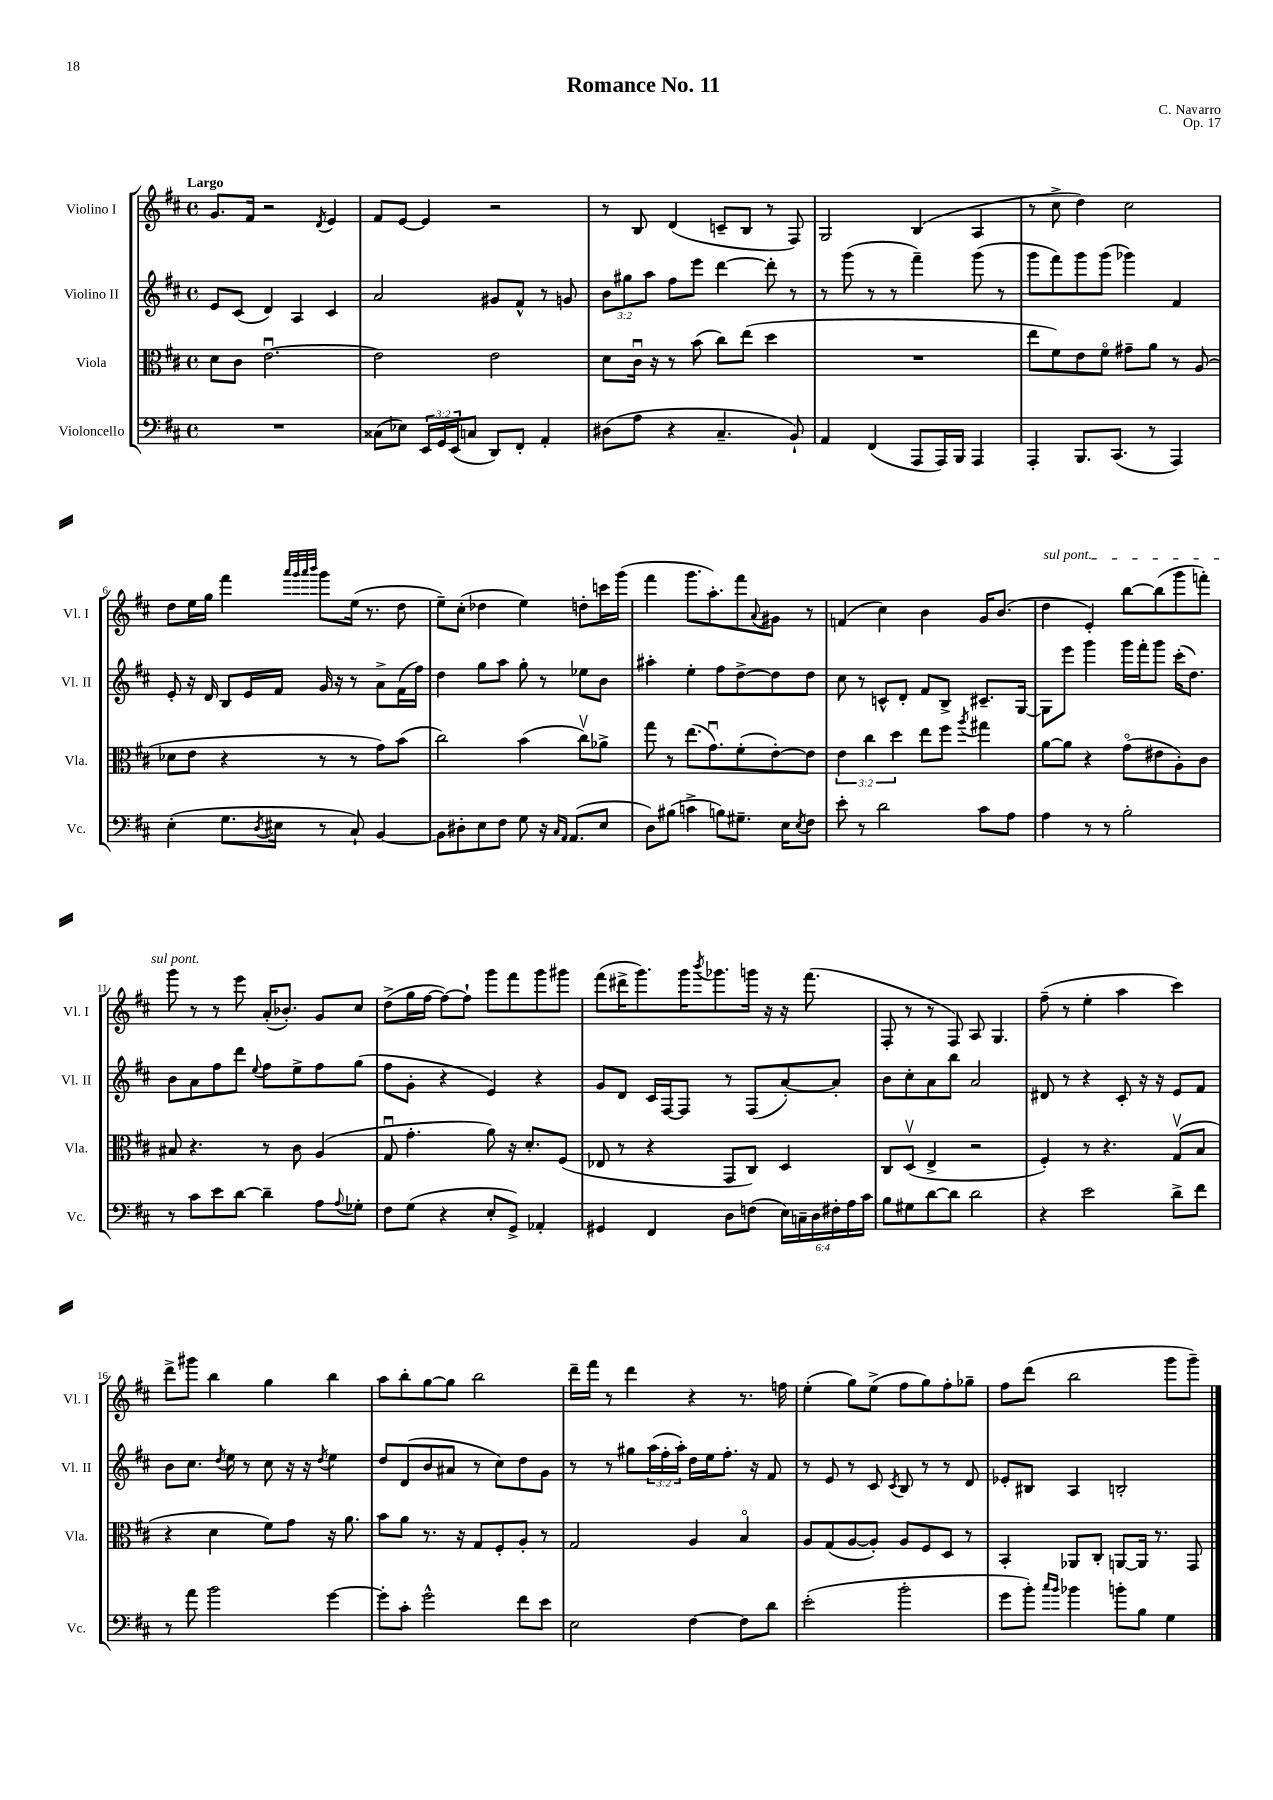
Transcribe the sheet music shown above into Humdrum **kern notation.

**kern	**kern	**kern	**kern
*part4	*part3	*part2	*part1
*staff4	*staff3	*staff2	*staff1
*I"Violoncello	*I"Viola	*I"Violino II	*I"Violino I
*I'Vc.	*I'Vla.	*I'Vl. II	*I'Vl. I
*clefF4	*clefC3	*clefG2	*clefG2
*k[f#c#]	*k[f#c#]	*k[f#c#]	*k[f#c#]
*M4/4	*M4/4	*M4/4	*M4/4
*met(c)	*met(c)	*met(c)	*met(c)
=1	=1	=1	=1
!	!	!	!LO:TX:a:B:t=Largo
1r	8d\L	8e/L	8.g/L
.	8c#\J	(8c#/J	.
.	.	.	16f#/Jk
.	[2.eu\	4d/)	2r
.	.	4A/	.
.	.	.	8qd/
.	.	4c#/	4e/
=2	=2	=2	=2
(8C##X\L	2e\]	2a/	8f#/L
8E-X\J)	.	.	[8e/J
24EE/LL	.	.	4e/]
24GG/	.	.	.
(24EE/J	.	.	.
8Cn/J	.	.	.
8DD/L)	2e\	8g#X/L	2r
8FF#'/J	.	8f#^^/J	.
4AA'/	.	8r	.
.	.	8gn/	.
=3	=3	=3	=3
(8D#X\L	8d\L	12b\L	8r
.	.	12gg#X\	.
8A\J	16c#u\Jk	.	8B/
.	.	12aa\J	.
.	16r	.	.
4r	8r	8ff#\L	(4d/
.	(8b\	8eee\J	.
4.C#~/	8cc#\L)	[4ddd\	8cn~/L
.	(8ee\J	.	8B/J
.	4dd\	8ddd'\]	8r
8BB`/)	.	8r	8F#/)
=4	=4	=4	=4
4AA/	1r	8r	2G/
.	.	(8ggg\	.
(4FF#/	.	8r	.
.	.	8r	.
8AAA/L	.	4fff#~\)	(4B/
16AAA/L)	.	.	.
16BBB/JJ	.	.	.
4AAA/	.	(8ggg\	4A/
.	.	8r	.
=5	=5	=5	=5
4AAA'/	8ee\L	8ggg\L	8r
.	8f#\)	8fff#\)	8cc#^\
8.BBB/L	8e\	8ggg\	4dd\)
.	8f#\J	(8ggg\J	.
(8.CC#/J	.	.	.
.	8g#X~\L	4ggg-X\)	2cc#\
8r	8a\J	.	.
4AAA/)	8r	4f#/	.
.	(8A/	.	.
!!LO:LB:g=z
=6	=6	=6	=6
(4E'\	8d-X\L	8e'/	8dd\L
.	8e\J	16r	16ee\L
.	.	16d/	16gg\JJ
8.G\L	4r	8B/L	4fff#\
.	.	16e/L	.
8qD/	.	.	.
16E#X\Jk	.	16f#/JJ	.
.	.	.	32qqaaa/LLL
.	.	.	32qqggg/
.	.	.	32qqaaa/
.	.	.	32qqbbb/JJJ
8r	8r	16g/	8ggg\L
.	.	16r	.
8C#`/)	8r	8r	(16ee\Jk
.	.	.	8.r
[4BB/	8g\L)	8a^\L	.
.	(8b\J	(16f#\L	8dd\
.	.	16ff#\JJ)	.
=7	=7	=7	=7
8BB\L]	2cc#\)	4dd\	8ee~\L)
8D#X'\	.	.	(8cc#'\J
8E\	.	8gg\L	4dd-X\
8F#\J	.	8aa\J	.
8G\	(4b\	8gg'\	4ee\)
16r	.	8r	.
16qqC#/LL	.	.	.
16qqAA/JJ	.	.	.
(8.AA/L	.	.	.
.	8cc#v\L)	8ee-X\L	8ddn'\L
8E/J	8a-X^\J	8b\J	16cccn\L
.	.	.	(16ggg\JJ
=8	=8	=8	=8
8D\L)	8gg\	4aa#X'\	4fff#\
(8B#X\J	8r	.	.
4cn^\	(8.ee\L	4ee'\	8.ggg\L
.	8.gu\)	.	8.aa'\)
8Bn\L)	.	8ff#\L	.
8.G#X~\J	(8f#'\	[8dd^\	8fff#\
.	.	.	8qqa/
.	[8e'\)	8dd\]	8g#X\J
16E\KL	.	.	.
8qE/	.	.	.
8F#\J	8e\J]	8dd\J	8r
=9	=9	=9	=9
8e'\	6e\	8cc#\	(4fn/
8r	.	8r	.
.	6cc#\	.	.
2d\	.	8cn^^/L	4cc#\)
.	6dd\	.	.
.	.	8d'/J	.
.	8ee\L	8f#/L	4b\
.	8ff#\J	8B^/J	.
.	8qaa/	.	.
8c#\L	4gg#X\	8.c#X~/L	16g/KL
.	.	.	(8.b/J
8A\J	.	.	.
.	.	[16G/Jk	.
=10	=10	=10	=10
!	!	!	!LO:TX:a:i:t=sul pont.
4A\	[8a\L	8G\L]	4dd\
.	8a\J]	8eee\J	.
8r	4r	4ggg\	4e'/)
8r	.	.	.
2B'\	(8g\L	16ggg\LL	[8bb\L
.	.	16fff#'\J	.
.	8e#X\	8ggg\J	(8bb\]
.	8A'\)	(16ccc#'\KL	8ggg\
.	.	8.dd\J)	.
.	8c#\J	.	8fffn'\J)
!!LO:LB:g=z
=11	=11	=11	=11
8r	8B#X/	8b\L	8ggg\
8c#\L	4.r	8a\	8r
8e\	.	8ff#\	8r
[8d\J	.	8ddd\J	8eee\
.	.	8qqee/	.
4d~\]	8r	8ff#\L	(16a'/KL
.	.	.	8.b-X'/J)
.	8c#\	8ee^\	.
8A\L	(4A/	8ff#\	8g/L
8qqA/	.	.	.
8G-X'\J	.	(8gg\J	8cc#/J
=12	=12	=12	=12
8F#\L	8Gu/	8ff#\L	(8dd^\L
(8G\J	4.g'\	8g'\J	16gg\L
.	.	.	[16ff#\JJ
4r	.	4r	8ff#\L_)
.	.	.	8ff#`\J]
8E'/L	8a\)	4e/)	8ggg\L
8GG^/J)	16r	.	8fff#\
.	8.d'/L	.	.
4AA-X'/	.	4r	8ggg\
.	(8F#/J	.	8ggg#X\J
=13	=13	=13	=13
4GG#X/	8E-X/	8g/L	(8fff#\L
.	8r	8d/J	16ddd#X^\K
.	.	.	8.ggg\)
4FF#/	4r	16c#/LL	.
.	.	[16F#/J	.
.	.	8F#/J]	16ggg\K
.	.	.	8qbbb/
.	.	.	8.ggg-X\
8D\L	8GG/L	8r	.
(8Fn\J	8C#/J)	(8F#/L	16gggn\Jk
.	.	.	16r
24E\LL)	4D/	[8a'/)	16r
24Cn~\	.	.	.
.	.	.	(8.fff#\
24D\	.	.	.
24F#X'\	.	8a'/J]	.
24A\	.	.	.
24c#\JJ	.	.	.
=14	=14	=14	=14
8B\L	8C#/L	8b\L	8F#'/
8G#X\	(8Dv/J	8cc#'\	8r
[8d\	4E^/	8a\	8r
8d\J]	.	8bb\J	8F#/)
2d\	2r	2a/	8A/
.	.	.	4.G/
=15	=15	=15	=15
4r	4F#'/)	8d#X/	(8ff#~\
.	.	8r	8r
2e\	8r	4r	4ee'\
.	4.r	.	.
.	.	8c#'/	4aa\
.	.	16r	.
.	.	16r	.
8d^\L	(8Gv/L	8e/L	4ccc#\)
8f#\J	8B/J	8f#/J	.
!!LO:LB:g=z
=16	=16	=16	=16
8r	4r	8b\L	8ddd^\L
8a\	.	8.cc#\J	8ggg#X\J
2b\	4d\	.	4bb\
.	.	8qdd/	.
.	.	16ee\	.
.	.	8r	.
.	8f#\L)	8cc#\	4gg\
.	8g\J	16r	.
.	.	16r	.
.	.	8qdd/	.
[4g\	16r	4ee\	4bb\
.	8.a\	.	.
=17	=17	=17	=17
8g'\L]	8b\L	8dd/L	8aa\L
8c#'\J	8a\J	(8d/	8bb'\
2g^^\	8.r	8b/	[8gg\
.	.	8a#X/J	8gg\J]
.	16r	.	.
.	8G/L	8r	2bb\
.	8F#'/	8cc#\L)	.
8f#\L	8A'/J	8dd\	.
8e\J	8r	8g\J	.
=18	=18	=18	=18
2E\	2G/	8r	16ddd~\LL
.	.	.	16fff#\JJ
.	.	8r	8r
.	.	8gg#X\L	4ddd\
.	.	(24aa\L	.
.	.	24ff#'\	.
.	.	24aa'\JJ)	.
[4F#\	4A/	16dd\LL	4r
.	.	16ee\J	.
.	.	8.ff#'\J	.
8F#\L]	4B/	.	8.r
.	.	16r	.
8d\J	.	8f#/	.
.	.	.	16ffn\
=19	=19	=19	=19
(2e'\	8A/L	8r	(4ee'\
.	(8G/	8e/	.
.	[8A/	8r	8gg\L)
.	8A'/J])	8c#/	(8ee^\J
.	.	8qc#/	.
2b'\	8A/L	8B/	8ff#\L
.	8F#/	8r	8gg\)
.	8D/J	8r	8ff#'\
.	8r	8d/	8gg-X~\J
=20	=20	=20	=20
8g\L	4BB'/	8e-X'/L	8ff#\L
8b'\J)	.	8B#X/J	(8ddd\J
16qqcc#/LL	.	.	.
16qqb/JJ	.	.	.
4b-X\	8AA-X/L	4A/	2bb\
.	8C#'/J	.	.
8bn'\L	[8AAn/L	2Bn'/	.
8B\J	16AA/Jk]	.	.
.	8.r	.	.
4G\	.	.	8ggg\L
.	8GG/	.	8ggg~\J)
==	==	==	==
*-	*-	*-	*-
